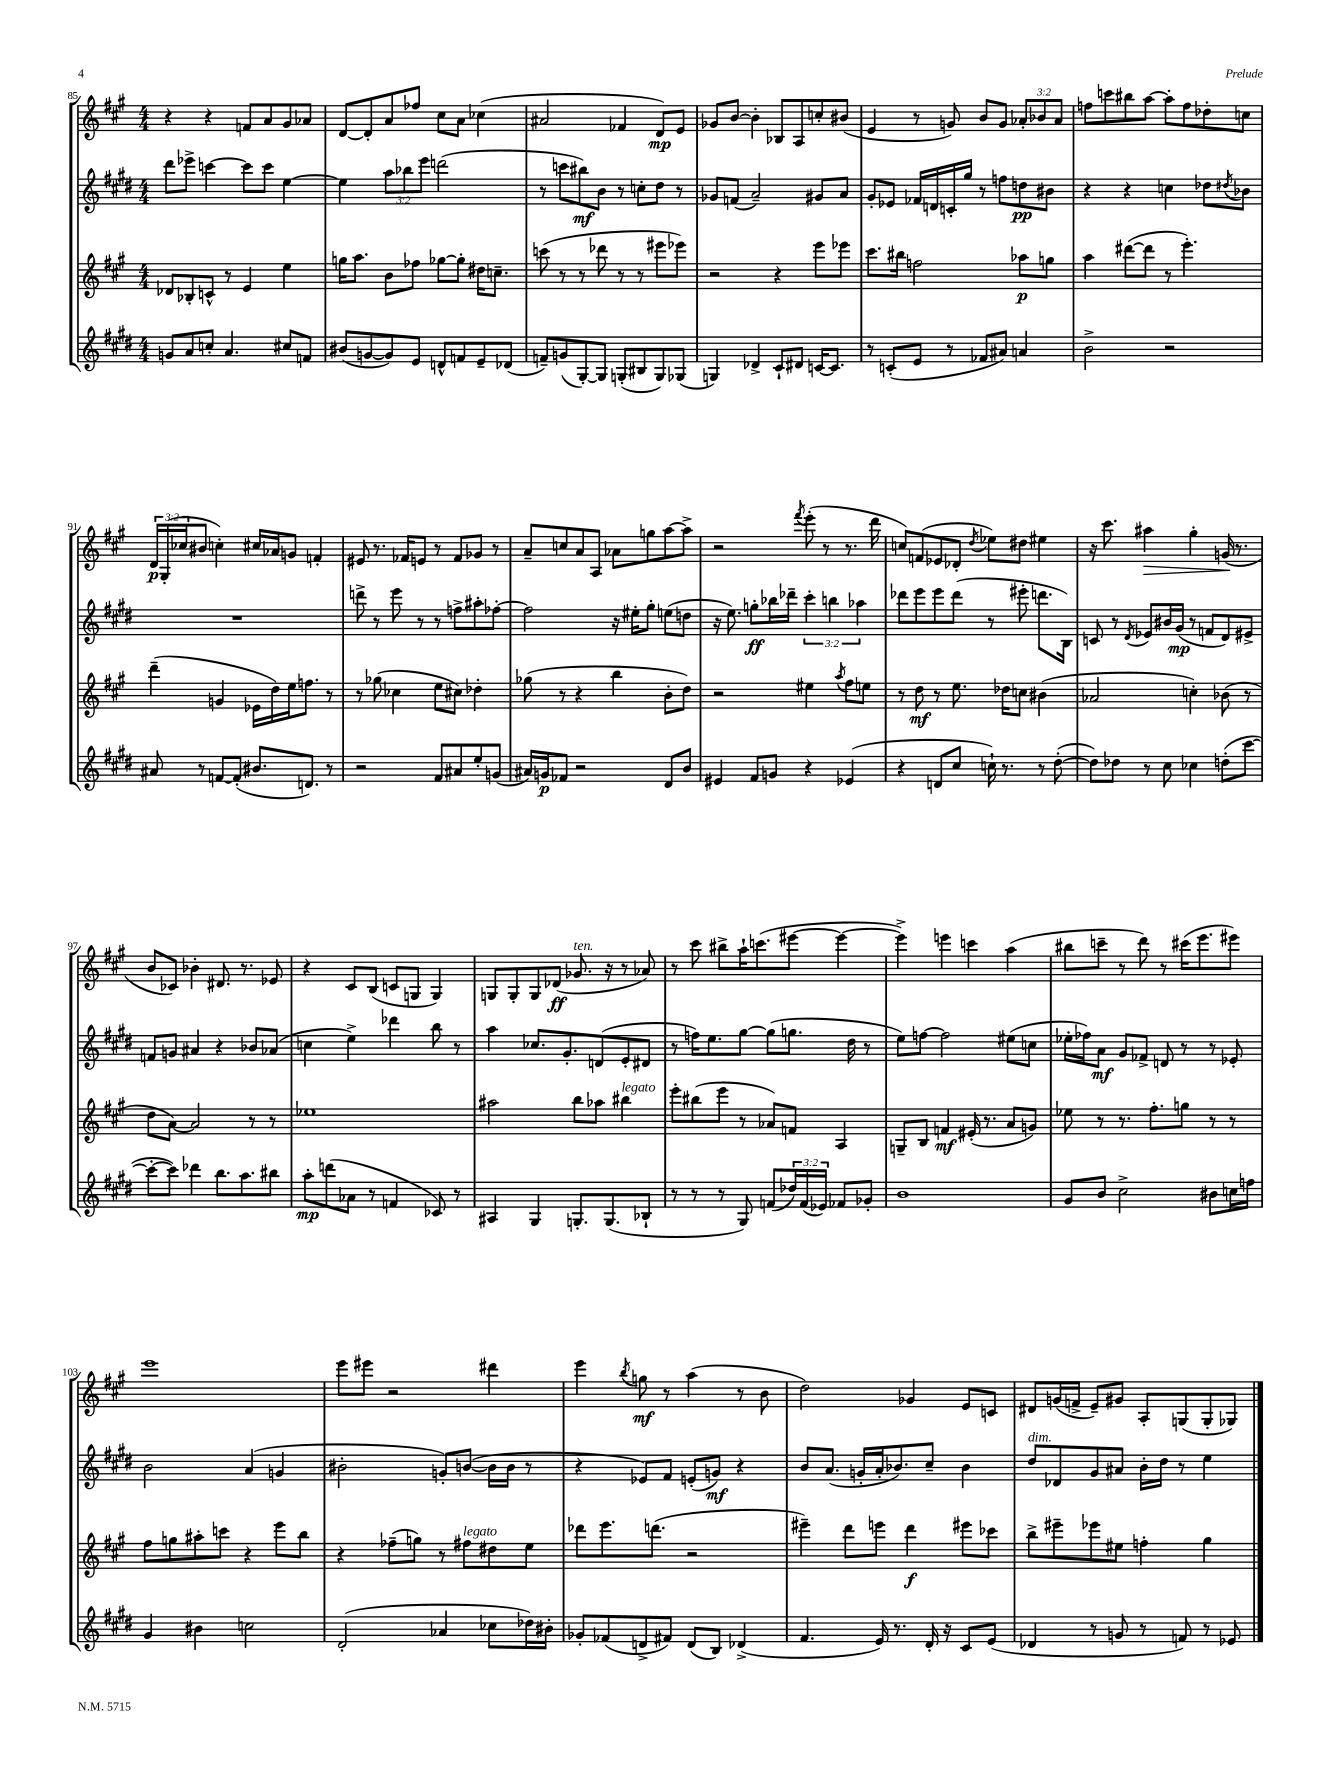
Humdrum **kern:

**kern	**dynam	**kern	**dynam	**kern	**dynam	**kern	**dynam
*part4	*part4	*part3	*part3	*part2	*part2	*part1	*part1
*staff4	*staff4	*staff3	*staff3	*staff2	*staff2	*staff1	*staff1
*clefG2	*	*clefG2	*	*clefG2	*	*clefG2	*
*k[f#c#g#d#]	*	*k[f#c#g#]	*	*k[f#c#g#d#]	*	*k[f#c#g#]	*
*M4/4	*	*M4/4	*	*M4/4	*	*M4/4	*
=85	=85	=85	=85	=85	=85	=85	=85
8gn/L	.	8d-X/L	.	8ddd#\L	.	4r	.
8a/	.	8B-X'/	.	8eee-X^\J	.	.	.
8ccn'/J	.	8cn^^/J	.	[4cccn\	.	4r	.
4.a/	.	8r	.	.	.	.	.
.	.	4e/	.	8ccc\L]	.	8fn/L	.
.	.	.	.	8ccc\J	.	8a/	.
8cc#X/L	.	4ee\	.	[4ee\	.	8g#/	.
8fn/J	.	.	.	.	.	8a-X/J	.
=86	=86	=86	=86	=86	=86	=86	=86
(8b#X/L	.	16ggn\KL	.	4ee\]	.	[8d/L	.
.	.	8.aa\J	.	.	.	.	.
[8gn/	.	.	.	.	.	8d'/]	.
8g/])	.	8b\L	.	12aa\L	.	8a/	.
.	.	.	.	12bb-X\	.	.	.
8e/J	.	8ff-X\J	.	.	.	8ff-X/J	.
.	.	.	.	12eee\J	.	.	.
8dn^^/L	.	[8gg-X\L	.	(2dddn\	.	8cc#\L	.
8fn/	.	8gg-'\J]	.	.	.	8a\J	.
8e~/	.	16dd#X\KL	.	.	.	(4cc-X\	.
.	.	8.ccn~\J	.	.	.	.	.
(8d-X/J	.	.	.	.	.	.	.
=87	=87	=87	=87	=87	=87	=87	=87
8fn~/L)	.	(8cccn\	.	8r	.	2a#X/	.
(8gn/	.	8r	.	8cccn\L	.	.	.
[8G#'/)	.	8r	.	8bb#X\)	mf	.	.
8G#/J]	.	8ddd-X\	.	8b\J	.	.	.
(8Gn'/L	.	8r	.	8r	.	4f-X/	.
8B#X/	.	8r	.	8ccn'\L	.	.	.
8G/)	.	8eee#X\L	.	8dd#\J	.	8d/L)	mp
(8G-X/J	.	8eee-X\J)	.	8r	.	8e/J	.
=88	=88	=88	=88	=88	=88	=88	=88
4Gn/)	.	2r	.	8g-X/L	.	8g-X/L	.
.	.	.	.	(8fn/J	.	[8b/J	.
4d-X^/	.	.	.	2a~/)	.	4b'\]	.
8c#`/L	.	4r	.	.	.	8B-X/L	.
8d#X/J	.	.	.	.	.	8A/	.
[16cn/KL	.	8eee\L	.	8g#X/L	.	8ccn'/	.
8.c/J]	.	.	.	.	.	.	.
.	.	8eee-X\J	.	8a/J	.	(8b#X/J	.
=89	=89	=89	=89	=89	=89	=89	=89
8r	.	8.ccc#\L	.	8g#'/L	.	4e/	.
(8cn'/L	.	.	.	8e-X/J	.	.	.
.	.	16bb#X\Jk	.	.	.	.	.
8e/J	.	2ffn\	.	16f-X/LL	.	8r	.
.	.	.	.	16dn/	.	.	.
8r	.	.	.	16cn'/	.	8gn/)	.
.	.	.	.	16gg#/JJ	.	.	.
8f-X/L	.	.	.	8r	.	8b/L	.
8a#X/J)	.	.	.	8ffn\L	.	8g/J	.
4an/	.	8aa-X\L	p	8ddn\	pp	12a-X'/L	.
.	.	.	.	.	.	12b-X/	.
.	.	8ggn\J	.	8b#X\J	.	.	.
.	.	.	.	.	.	12a-/J	.
=90	=90	=90	=90	=90	=90	=90	=90
2b^\	.	4aa\	.	4r	.	8ffn\L	.
.	.	.	.	.	.	8cccn\	.
.	.	([8ddd#X\L	.	4r	.	8bb#X\	.
.	.	8ddd#\J]	.	.	.	[8aa\J	.
2r	.	8r	.	4ccn\	.	8aa'\L]	.
.	.	4.eee'\)	.	.	.	8ff\	.
.	.	.	.	8dd-X\L	.	8dd-X'\	.
.	.	.	.	8qdd#X/	.	.	.
.	.	.	.	8b-X\J	.	8ccn\J	.
!!LO:LB:g=z
=91	=91	=91	=91	=91	=91	=91	=91
8a#X/	.	(4ddd~\	.	1r	.	24d/LL	p
.	.	.	.	.	.	(24G#'/	.
.	.	.	.	.	.	24cc-X/J	.
8r	.	.	.	.	.	8b#X/J	.
[8fn/L	.	4gn/	.	.	.	4ccn'\)	.
(8f'/J]	.	.	.	.	.	.	.
8.b#X/L	.	16e-X\LL	.	.	.	16cc#X/LL	.
.	.	16dd\)	.	.	.	16a-X/J	.
.	.	16ee\J	.	.	.	8gn/J	.
8.dn/J)	.	8.ffn\J	.	.	.	.	.
.	.	.	.	.	.	4fn'/	.
8r	.	8r	.	.	.	.	.
=92	=92	=92	=92	=92	=92	=92	=92
2r	.	8r	.	8dddn^\	.	8e#X/	.
.	.	(8gg-X\	.	8r	.	8.r	.
.	.	4cc-X\	.	8eee\	.	.	.
.	.	.	.	.	.	16f-X/KL	.
.	.	.	.	8r	.	8en/J	.
8f#/L	.	8ee\L	.	8r	.	8r	.
8a#X/	.	8cc#X\J)	.	8ffn^\L	.	8f-/L	.
8ee'/	.	4dd-X'\	.	8aa#X'\	.	8g-X/J	.
(8gn/J	.	.	.	[8ff-X'\J	.	8r	.
=93	=93	=93	=93	=93	=93	=93	=93
16a#X/LL)	.	(8gg-X\	.	2ff-\]	.	8a~/L	.
16gn/J	p	.	.	.	.	.	.
8f-X/J	.	8r	.	.	.	8ccn/	.
2r	.	4r	.	.	.	8a/	.
.	.	.	.	.	.	8A/J	.
.	.	4bb\	.	16r	.	8a-X\L	.
.	.	.	.	16ee#X'\KL	.	.	.
.	.	.	.	8gg#'\J	.	8ggn\	.
8d#/L	.	8b'\L	.	(8een\L	.	[8aa\	.
8b/J	.	8dd\J)	.	8ddn\J	.	8aa^\J]	.
=94	=94	=94	=94	=94	=94	=94	=94
4e#X/	.	2r	.	16r	.	2r	.
.	.	.	.	8.ee\)	.	.	.
8f#/L	.	.	.	8ggn'\L	ff	.	.
8gn/J	.	.	.	16bb-X\L	.	.	.
.	.	.	.	16ddd-X~\JJ	.	.	.
.	.	.	.	.	.	8qfff#/	.
4r	.	4ee#X\	.	6ccc#'\	.	(8eee'\	.
.	.	.	.	.	.	8r	.
.	.	.	.	6bbn\	.	.	.
.	.	8qaa/	.	.	.	.	.
(4e-X/	.	8ff#\L	.	.	.	8.r	.
.	.	.	.	6aa-X\	.	.	.
.	.	8een\J	.	.	.	.	.
.	.	.	.	.	.	16ddd\	.
=95	=95	=95	=95	=95	=95	=95	=95
4r	.	8r	.	8ddd-X\L	.	8ccn/L)	.
.	.	8dd\	mf	8eee\	.	(8fn/	.
8dn/L	.	8r	.	8eee\	.	8e-X/	.
8cc#/J	.	8.ee\	.	(8ddd-\J	.	8d-X'/J	.
.	.	.	.	.	.	8qdd/	.
16ccn`\)	.	.	.	8r	.	8ee-X\L)	.
8.r	.	16dd-X\KL	.	.	.	.	.
.	.	8ccn\J	.	8eee#X'\	.	8dd#X\J	.
8r	.	(4b#X\	.	8.dddn\L	.	4ee#X\	.
([8dd#'\	.	.	.	.	.	.	.
.	.	.	.	16B\Jk)	.	.	.
=96	=96	=96	=96	=96	=96	=96	=96
8dd#\L])	.	2a-X/	.	8cn/	.	16r	.
.	.	.	.	.	.	8.ccc#\	.
8dd-X\J	.	.	.	8r	.	.	.
.	.	.	.	8qd#/	.	.	.
!	!	!	!	!	!	!	!LO:HP:b
8r	.	.	.	8e-X/L	.	4aa#X\	>
8cc#\	.	.	.	16b#X/L	.	.	.
.	.	.	.	(16g#/JJ	mp	.	.
4cc-X\	.	4ccn'\)	.	8r	.	4gg#'\	.
.	.	.	.	8fn/L	.	.	.
(8ddn'\L	.	(8b-X\	.	8d#/)	.	(16gn/	.
.	.	.	.	.	.	8.r	]
[8ccc#\J	.	8r	.	8e#X^/J	.	.	.
!!LO:LB:g=z
=97	=97	=97	=97	=97	=97	=97	=97
8ccc#'\L_	.	8dd\L	.	8fn/L	.	8b/L	.
8ccc#\J])	.	[8a\J)	.	8gn/J	.	8c-X/J)	.
4ddd-X\	.	2a/]	.	4a#X/	.	4b-X'\	.
8.bb\L	.	.	.	4r	.	8.d#X/	.
8.aa\	.	.	.	.	.	8.r	.
.	.	8r	.	8b-X/L	.	.	.
8bb#X\J	.	8r	.	(8a-X/J	.	8e-X/	.
=98	=98	=98	=98	=98	=98	=98	=98
8aa'\L	mp	1ee-X	.	4ccn\	.	4r	.
(8dddn\	.	.	.	.	.	.	.
8a-X\J	.	.	.	4ee^\)	.	8c#/L	.
8r	.	.	.	.	.	(8B/J	.
4fn/	.	.	.	4ddd-X\	.	8cn/L	.
.	.	.	.	.	.	8Gn/J	.
8c-X/)	.	.	.	8bb\	.	4G/)	.
8r	.	.	.	8r	.	.	.
=99	=99	=99	=99	=99	=99	=99	=99
4A#X/	.	2aa#X\	.	4aa\	.	8Gn/L	.
.	.	.	.	.	.	8G'/	.
4G#/	.	.	.	8.cc-X/L	.	8G/	.
.	.	.	.	.	.	(8d-X/J	ff
.	.	.	.	8.g#'/	.	.	.
!	!	!	!	!	!	!LO:TX:a:i:t=ten.	!
8.Gn'/L	.	8bb\L	.	.	.	8.g-X/	.
.	.	8aa-X\J	.	(8dn/	.	.	.
(8.G/	.	.	.	.	.	16r	.
!	!	!LO:TX:a:i:t=legato	!	!	!	!	!
.	.	4bb#X\	.	8e'/	.	8r	.
8B-X`/J	.	.	.	8d#X/J	.	8a-X/)	.
=100	=100	=100	=100	=100	=100	=100	=100
8r	.	8eee'\L	.	8r	.	8r	.
8r	.	(8bb#X\	.	16ffn\KL)	.	8ccc#\	.
.	.	.	.	8.ee\	.	.	.
8r	.	8eee\J	.	.	.	8bb#X^\L	.
8G#/)	.	8r	.	[8gg#\J	.	16aa`\K	.
.	.	.	.	.	.	(8.cccn\	.
(8fn/L	.	8a-X/L)	.	(8gg#\L]	.	.	.
24dd-X/L)	.	8fn/J	.	8.ggn\J	.	[8eee#X\J	.
(24f/	.	.	.	.	.	.	.
24e-X/JJ)	.	.	.	.	.	.	.
8f-X/L	.	4A/	.	.	.	4eee#\_	.
.	.	.	.	16dd#\	.	.	.
8g-X'/J	.	.	.	8r	.	.	.
=101	=101	=101	=101	=101	=101	=101	=101
1b	.	8Gn~/L	.	8ee\L)	.	4eee#^\])	.
.	.	8B/J	.	[8ffn\J	.	.	.
.	.	4fn/	mf	2ff\]	.	4eeen\	.
.	.	(16e#X'/	.	.	.	4cccn\	.
.	.	8.r	.	.	.	.	.
.	.	8a/L	.	(8ee#X\L	.	(4aa\	.
.	.	8gn/J)	.	8ccn\J	.	.	.
=102	=102	=102	=102	=102	=102	=102	=102
8g#/L	.	8ee-X\	.	16ee-X'\LL	.	8bb#X\L	.
.	.	.	.	16ff-X\J)	.	.	.
8b/J	.	8r	.	8a\J	mf	8cccn~\J	.
2cc#^\	.	8.r	.	8g#/L	.	8r	.
.	.	.	.	8f-X^/J	.	8ddd\)	.
.	.	8.ff#'\L	.	.	.	.	.
.	.	.	.	8dn/	.	8r	.
.	.	8ggn\J	.	8r	.	(16ccc#X\KL	.
.	.	.	.	.	.	8.eee\	.
8b#X\L	.	8r	.	8r	.	.	.
16ccn\L	.	8r	.	8e-X'/	.	8eee#X\J)	.
16ffn\JJ	.	.	.	.	.	.	.
!!LO:LB:g=z
=103	=103	=103	=103	=103	=103	=103	=103
4g#/	.	8ff#\L	.	2b\	.	1eee	.
.	.	8ggn\	.	.	.	.	.
4b#X\	.	8aa#X'\	.	.	.	.	.
.	.	8cccn\J	.	.	.	.	.
2ccn\	.	4r	.	(4a/	.	.	.
.	.	8eee\L	.	4gn/	.	.	.
.	.	8bb\J	.	.	.	.	.
=104	=104	=104	=104	=104	=104	=104	=104
(2d#'/	.	4r	.	2b#X'\	.	8eee\L	.
.	.	.	.	.	.	8eee#X\J	.
.	.	(8ff-X~\L	.	.	.	2r	.
.	.	8ggn\J)	.	.	.	.	.
4a-X/	.	8r	.	8gn'/L)	.	.	.
!	!	!LO:TX:a:i:t=legato	!	!	!	!	!
.	.	8ff#X\L	.	([8bn/J	.	.	.
8cc-X\L	.	8dd#X\	.	16b\LL]	.	4ddd#X\	.
.	.	.	.	16b\JJ	.	.	.
16dd-X\L)	.	8ee\J	.	8r	.	.	.
16b#X'\JJ	.	.	.	.	.	.	.
=105	=105	=105	=105	=105	=105	=105	=105
8g-X'/L	.	8ddd-X\L	.	4r	.	4eee\	.
(8f-X/	.	8.eee\	.	.	.	.	.
.	.	.	.	.	.	8qbb/	.
8dn^/	.	.	.	8e-X/L)	.	8ggn\	mf
.	.	(8.dddn\J	.	.	.	.	.
8f#X/J)	.	.	.	8f#/J	.	8r	.
(8d/L	.	2r	.	(8en'/L	.	(4aa\	.
8B/J)	.	.	.	8gn/J)	mf	.	.
(4d-X^/	.	.	.	4r	.	8r	.
.	.	.	.	.	.	8b\	.
=106	=106	=106	=106	=106	=106	=106	=106
4.f#/	.	4eee#X~\)	.	8b/L	.	2dd\)	.
.	.	.	.	(8.a/J	.	.	.
.	.	8ddd\L	.	.	.	.	.
.	.	.	.	16gn'/LL	.	.	.
16e/)	.	8eeen\J	.	16a'/J	.	.	.
8.r	.	.	.	8.b-X/)	.	.	.
.	.	4ddd\	f	.	.	4g-X/	.
16d#'/	.	.	.	8cc#~/J	.	.	.
16r	.	.	.	.	.	.	.
8c#/L	.	8eee#X\L	.	4b-\	.	8e/L	.
(8e/J	.	8ccc-X\J	.	.	.	8cn/J	.
=107	=107	=107	=107	=107	=107	=107	=107
!	!	!	!	!LO:TX:a:i:t=dim.	!	!	!
4d-X/	.	8bb^\L	.	8dd#/L	.	8d#X/L	.
.	.	8eee#X~\	.	8d-X/	.	(16gn/L	.
.	.	.	.	.	.	16fn^/JJ	.
8r	.	8eee-X\	.	8g#/	.	8e~/L)	.
8gn/	.	8ee#X\J	.	8a#X/J	.	8g#X/J	.
8r	.	4ffn'\	.	16b'\LL	.	8A'/L	.
.	.	.	.	16dd#\JJ	.	.	.
8fn/)	.	.	.	8r	.	(8Gn/	.
8r	.	4gg#\	.	4ee\	.	8G'/	.
8e-X/	.	.	.	.	.	8G-X/J)	.
==	==	==	==	==	==	==	==
*-	*-	*-	*-	*-	*-	*-	*-
